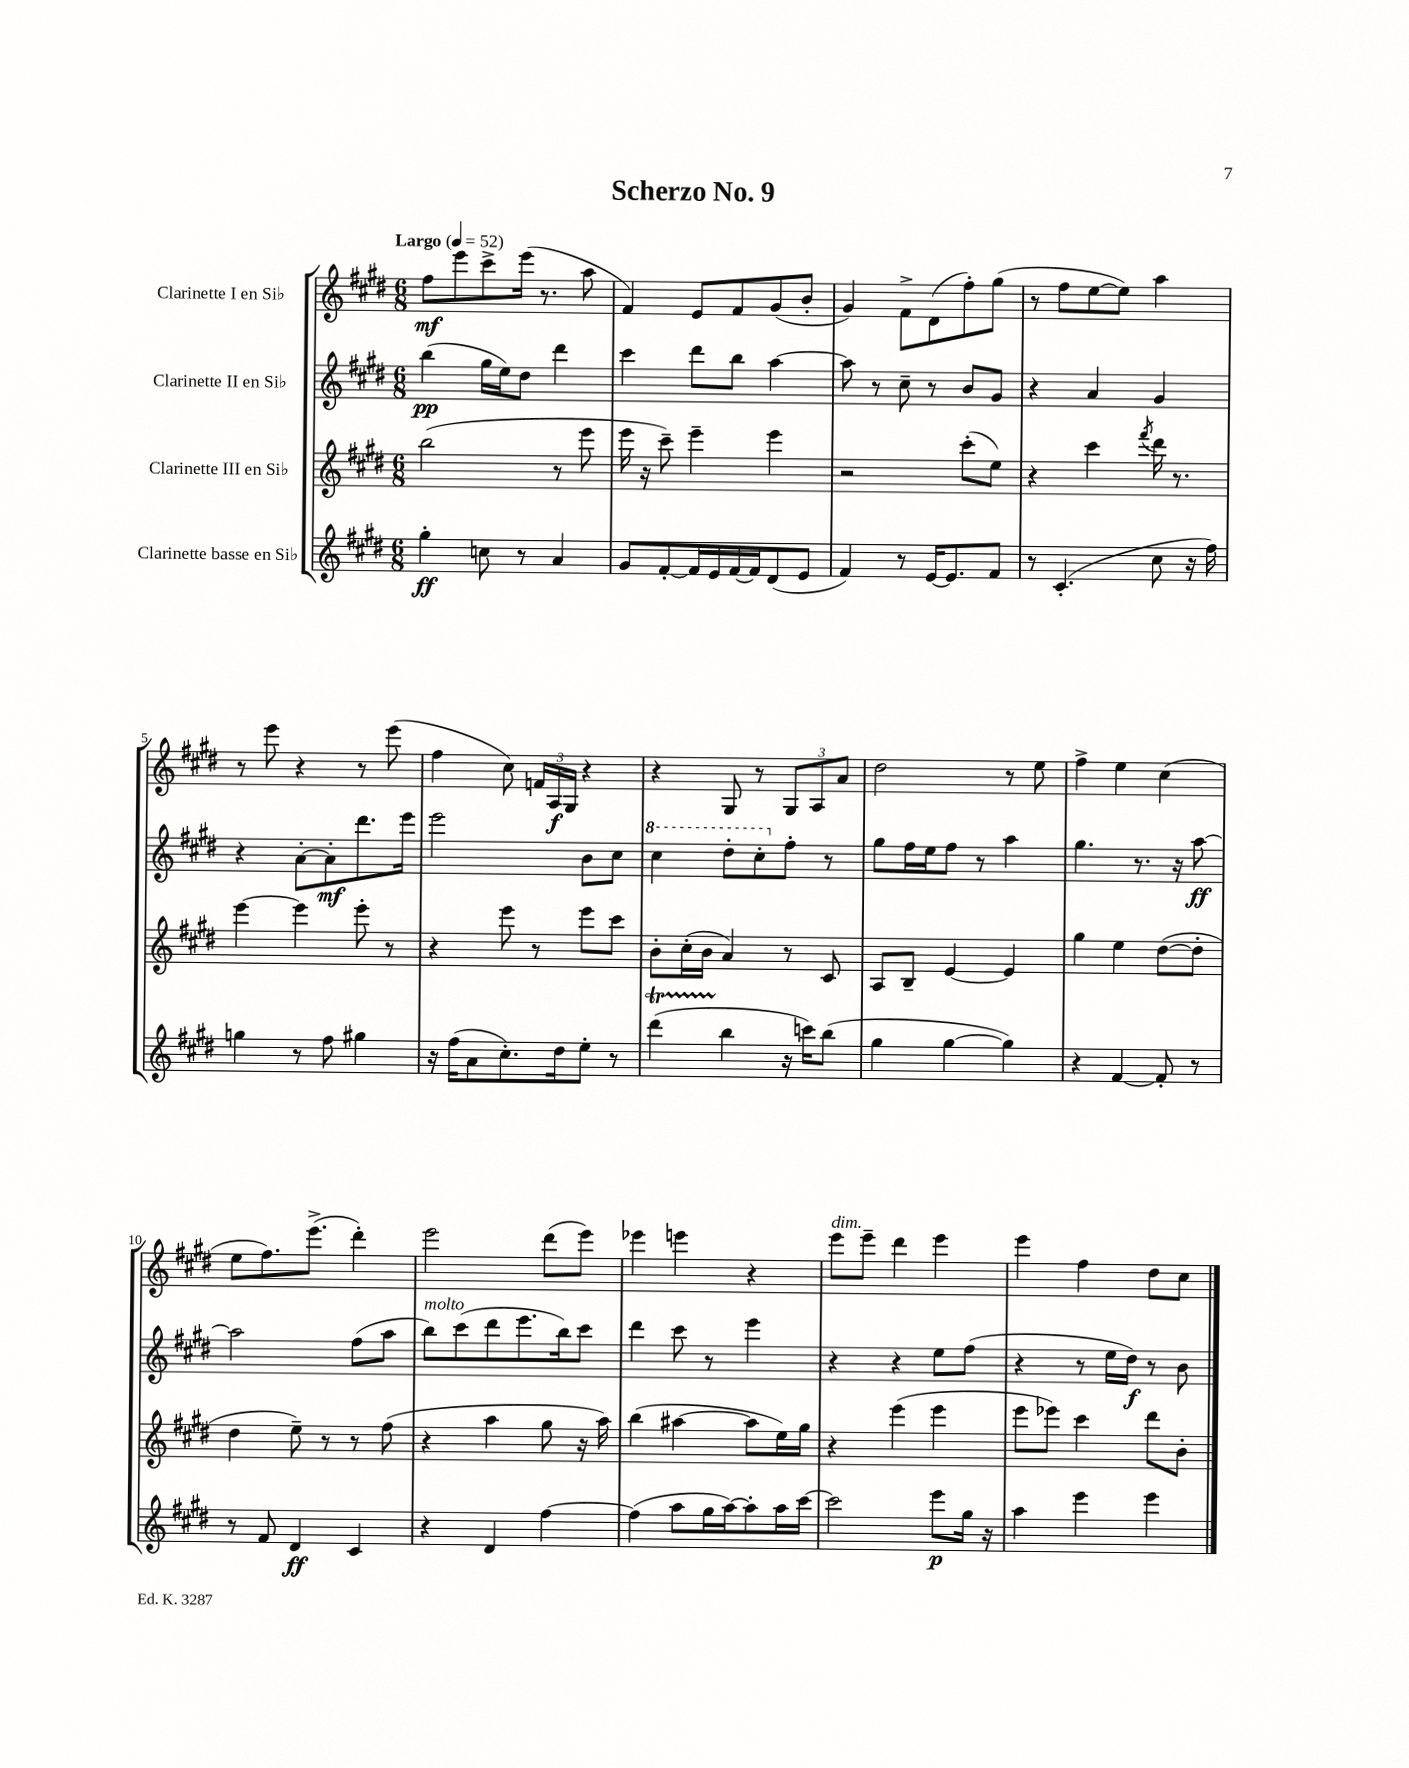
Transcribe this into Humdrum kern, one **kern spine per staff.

**kern	**kern	**kern	**kern
*staff4	*staff3	*staff2	*staff1
*clefG2	*clefG2	*clefG2	*clefG2
*k[f#c#g#d#]	*k[f#c#g#d#]	*k[f#c#g#d#]	*k[f#c#g#d#]
*M6/8	*M6/8	*M6/8	*M6/8
*MM52	*MM52	*MM52	*MM52
4gg#'	(2bb	(4bb	8ff#
.	.	.	8eee
8cc	.	16gg#	8ccc#^
.	.	16ee)	.
8r	.	8dd#	(16eee
.	.	.	8.r
4a	8r	4ddd#	.
.	8eee	.	8aa
=	=	=	=
8g#	16eee	4ccc#	4f#)
.	16r	.	.
[8f#'	8ccc#~)	.	.
16f#]	4eee~	8ddd#	8e
16e	.	.	.
[16f#	.	8bb	8f#
16f#]	.	.	.
(8d#	4eee	[4aa	(8g#
8e	.	.	8b'
=	=	=	=
4f#)	2r	8aa]	4g#)
.	.	8r	.
8r	.	8cc#~	8f#^
[16e	.	8r	(8d#
8.e]	.	.	.
.	(8ccc#'	8b	8ff#')
8f#	8ee)	8g#	(8gg#
=	=	=	=
8r	4r	4r	8r
(4.c#'	.	.	8ff#
.	4ccc#	4a	[8ee
.	.	.	8ee])
.	8qfff#	.	.
8cc#	16ddd#	4g#	4aa
.	8.r	.	.
16r	.	.	.
16ff#)	.	.	.
=	=	=	=
4gg	[4eee	4r	8r
.	.	.	8eee
8r	4eee]	[8a'	4r
8ff#	.	8a']	.
4gg#	8eee'	8.ddd#	8r
.	8r	.	(8eee
.	.	16eee	.
=	=	=	=
16r	4r	2eee	4ff#
(16ff#	.	.	.
8a	.	.	.
8.cc#')	8eee	.	8cc#)
.	8r	.	24f
.	.	.	24A
16dd#	.	.	.
.	.	.	24G#
8ee'	8eee	8b	4r
8r	8ccc#	8cc#	.
=	=	=	=
(4ddd#	8b'	4ccc#	4r
.	(16cc#'	.	.
.	16b	.	.
4bb	4a)	8ddd#'	8G#
.	.	8ccc#'	8r
16r	8r	8ff#'	12G#
16ccc)	.	.	.
.	.	.	12A
(8bb	8c#	8r	.
.	.	.	12a
=	=	=	=
4gg#	8A	8gg#	2dd#
.	8B~	16ff#	.
.	.	16ee	.
[4gg#	[4e	8ff#	.
.	.	8r	.
4gg#])	4e]	4aa	8r
.	.	.	8ee
=	=	=	=
4r	4gg#	4.gg#	4ff#^
[4f#	4ee	.	4ee
.	.	8.r	.
8f#']	([8dd#	.	(4cc#
.	.	16r	.
8r	8dd#']	[8aa	.
=	=	=	=
8r	4dd#	2aa]	8ee
8f#	.	.	8.ff#)
4d#	8ee~)	.	.
.	.	.	(8.eee^
.	8r	.	.
4c#	8r	(8ff#	4ddd#')
.	(8ff#	8aa	.
=	=	=	=
4r	4r	8bb)	2eee
.	.	(8ccc#	.
4d#	4aa	8ddd#	.
.	.	8.eee	.
[4ff#	8gg#	.	(8ddd#
.	.	16bb)	.
.	16r	8ccc#	8eee)
.	16aa)	.	.
=	=	=	=
(4ff#]	(4bb	4ddd#	4eee-
8aa	[4aa#	8ccc#	4eee
16gg#	.	8r	.
[16aa)	.	.	.
8aa']	8aa#]	4eee	4r
16aa	16ee)	.	.
[16ccc#	16gg#	.	.
=	=	=	=
2ccc#]	4r	4r	8eee
.	.	.	8eee~
.	(4eee	4r	4ddd#
8eee	4eee	8ee	4eee
16gg#	.	(8ff#	.
16r	.	.	.
=	=	=	=
4aa	8eee	4r	4eee
.	8eee-)	.	.
4eee	4ccc#	8r	4ff#
.	.	16ee	.
.	.	16dd#)	.
4eee	8ddd#	8r	8dd#
.	8b'	8b	8cc#
==	==	==	==
*-	*-	*-	*-
